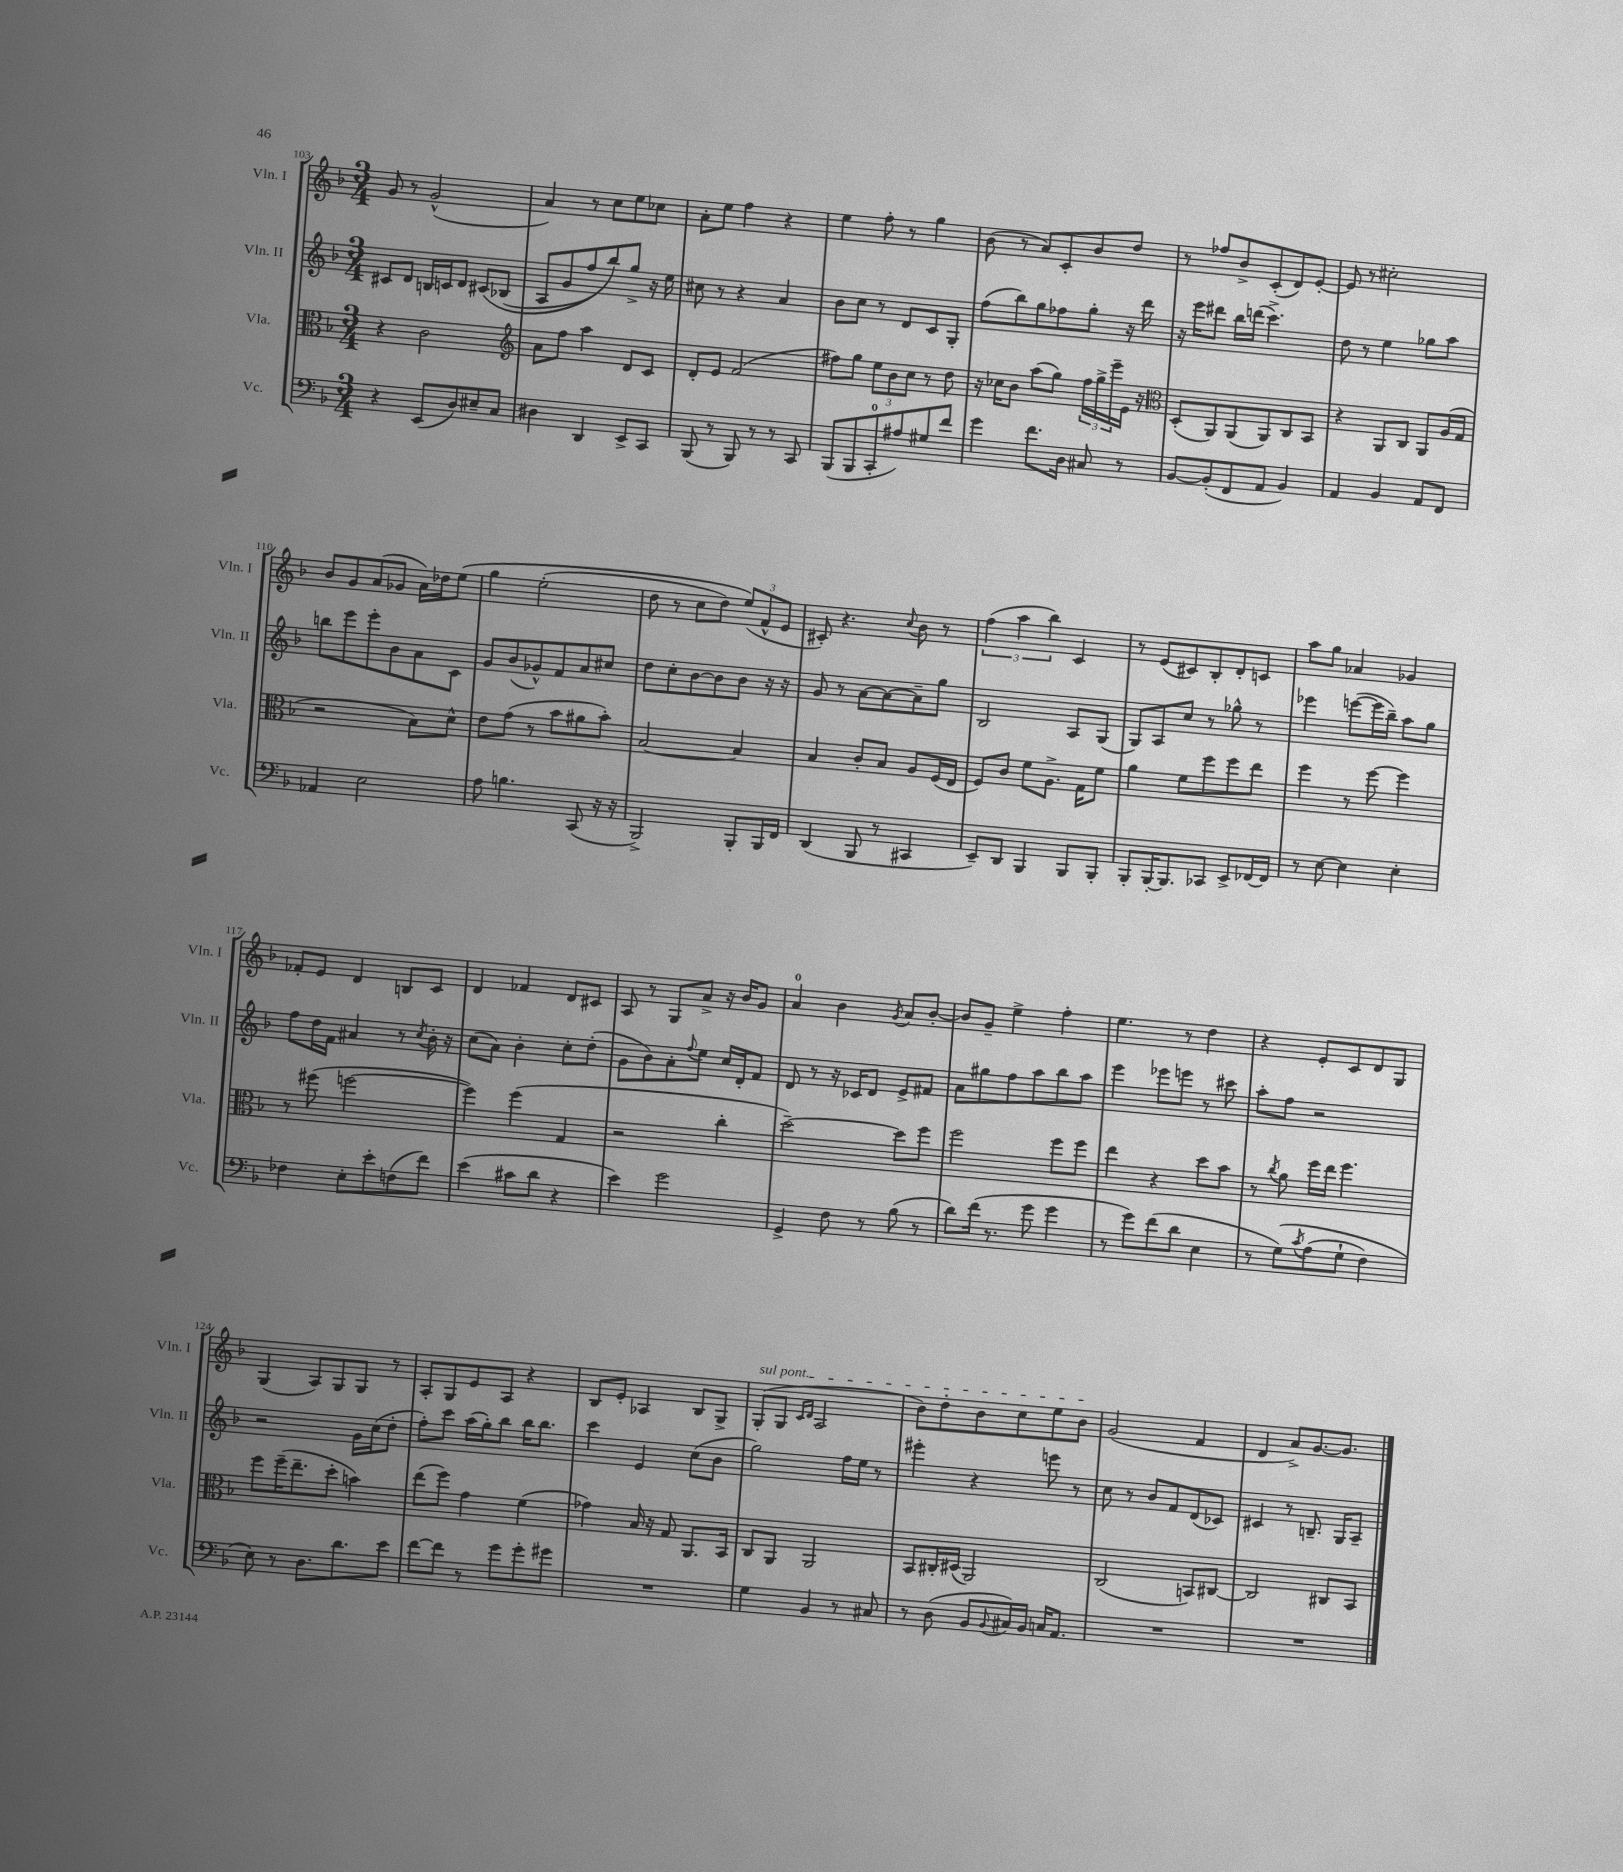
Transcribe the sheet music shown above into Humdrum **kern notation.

**kern	**kern	**kern	**kern
*part4	*part3	*part2	*part1
*staff4	*staff3	*staff2	*staff1
*I"Vc.	*I"Vla.	*I"Vln. II	*I"Vln. I
*I'Vc.	*I'Vla.	*I'Vln. II	*I'Vln. I
*clefF4	*clefC3	*clefG2	*clefG2
*k[b-]	*k[b-]	*k[b-]	*k[b-]
*M3/4	*M3/4	*M3/4	*M3/4
=103	=103	=103	=103
4r	4r	8c#X/L	8g/
.	.	8d/J	8r
(8EE/L	2c\	16Bn/LL	(2g^^/
.	.	16cn/J	.
8D/)	.	8d/J	.
8E#X~/	.	(8c#X/L	.
8C/J	.	(8B-X/J	.
=104	=104	=104	=104
*	*clefG2	*	*
4D#X\	8a\L	8A/L	4a/)
.	8ff\J	8g/	.
4DD/	4aa\	8ff/)	8r
.	.	8bb-/)	8cc\L
8EE^/L	8d/L	8gg^/J	8ee\
8CC/J	8c/J	16r	8cc-X\J
.	.	16ee\	.
=105	=105	=105	=105
(8BBB-/	8d'/L	8cc#X\	8a'\L
8r	8e/J	8r	8ee\J
8BBB-/)	(2f/	4r	4ff\
8r	.	.	.
8r	.	4a/	4r
8CC/	.	.	.
=106	=106	=106	=106
(8BBB-/L	8ff#X\L)	8b-\L	4ee\
8BBB-/	8gg\J	8cc\J	.
8CC'/	12ee\L	8r	8ff'\
.	12b-\	.	.
8A#X/)	.	8d/L	8r
.	12cc\J	.	.
8G#X/	8r	8c/	4gg\
8f/J	8dd\	8G'/J	.
=107	=107	=107	=107
4g\	16r	(8ff\L	(8b-\
.	16cc-X\KL	.	.
.	8b-\J	8bb-\)	8r
8.f\L	(8aa\L	8gg\	8a/L)
.	8gg\J)	8ff-X\	8c'/
16D\Jk	.	.	.
8C#X/	24ff\LL	8gg'\J	8b-/
.	24gg^\	.	.
.	24eee~\	.	.
8r	16e\JJ	16r	8dd/J
.	16r	16ddd\	.
=108	=108	=108	=108
*	*clefC3	*	*
[8BB-/L	(8D'/L	16r	8r
.	.	16eee\KL	.
(8BB-'/]	8AA/)	8ddd#X\J	8ff-X/L
8FF/	(8AA/	16bb-\LL	8b-^/
.	.	(16dddn\JJ	.
8AA/J	8AA/)	4.ccc^\)	(8c'/
4BB-/)	8C/	.	8d/)
.	8BB-/J	.	[8e'/J
=109	=109	=109	=109
4AA/	4r	8dd\	8e/]
.	.	8r	8r
4BB-/	8AA/L	4ee\	2cc#X'\
.	8C/J	.	.
8AA/L	8AA/L	8gg-X\L	.
8FF/J	(16A/L	8aa\J	.
.	16G/JJ	.	.
!!LO:LB:g=z
=110	=110	=110	=110
4AA-X/	2r	8bbn\L	8b-/L
.	.	8eee\	8g/
2E\	.	8eee'\	(8a/
.	.	8b-\	8g-X/J
.	8B-\L)	8a\	16a\LL)
.	.	.	16dd-X\J
.	8d^^\J	8c\J	(8ee\J
=111	=111	=111	=111
8A\	8e\L	8g/L	4gg\
4.Bn\	(8g\J	(8b-/	.
.	8r	8g-X^^/)	(2ee'\
.	8b-\L	8f/	.
(8CC/	8a#X\	8a/	.
16r	8b-'\J)	8cc#X/J	.
16r	.	.	.
=112	=112	=112	=112
2BBB-^/)	[2B-/	8dd\L	8dd\
.	.	8cc'\	8r
.	.	[8b-\	8cc\L
.	.	8b-\]	8dd\J)
8BBB-'/L	4B-/]	8b-\J	(12ee/L)
.	.	.	12f^^/
16BBB-/L	.	16r	.
.	.	.	12e/J
16FF/JJ	.	16r	.
=113	=113	=113	=113
(4DD/	4B-/	8g/	8c#X'/)
.	.	8r	4.r
8BBB-/	8c'/L	[8a\L	.
8r	8B-/J	8a\_	.
.	.	.	8qqcc/
4CC#X/	8A/L	8a~\]	8b-\
.	(16F/L	8gg\J	8r
.	16E/JJ	.	.
=114	=114	=114	=114
8EE~/L)	8F/L)	2B-/	(6ff\
8DD/J	8c/J	.	.
.	.	.	6aa\
4BBB-/	8f\L	.	.
.	.	.	6bb-\)
.	8.A^\J	.	.
8BBB-/L	.	8A/L	4c/
.	16G\KL	.	.
8BBB-'/J	8f\J	(8G/J	.
=115	=115	=115	=115
8BBB-'/L	4a\	8G/L)	8r
[16BBB-'/K	.	8A/	(8e/L
8.BBB-/]	.	.	.
.	8f\L	8cc/J	8c#X/)
8CC-X/J	8ff\	8r	8B-'/
8EE^/L	8ff\	8gg-X^^\	8d'/
[16FF-X/L	8ee\J	8r	8cn/J
16FF-/JJ]	.	.	.
=116	=116	=116	=116
8r	4ff\	4eee-X\	8aa\L
[8E\	.	.	8gg\J
4E\]	8r	([8eeen\L	4a-X/
.	[8ff\	16eee\L]	.
.	.	16bb-~\JJ)	.
4E'\	4ff\]	8aa\L	4g-X/
.	.	8gg\J	.
!!LO:LB:g=z
=117	=117	=117	=117
4F-X\	8r	8ff\L	8f-X'/L
.	(8ff#X\	16dd\L	8e/J
.	.	16f\JJ	.
8E'\L	[2ffn\	4a#X/	4d/
8e'\	.	.	.
(8Fn\	.	8r	8Bn/L
.	.	8qcc/	.
8f\J)	.	16b-'\	8c/J
.	.	16r	.
=118	=118	=118	=118
(4e\	4ff\])	(8cc\L	4d/
.	.	8a\J)	.
8c#X\L	(4ff\	4b-'\	4f-X/
8d\J	.	.	.
4r	4G/	8cc'\L	8d/L
.	.	(8dd'\J	8c#X/J
=119	=119	=119	=119
4e\)	2r	8g\L	8A/
.	.	8b-\)	8r
2g\	.	8a'\	8G/L
.	.	8qqff/	.
.	.	8ee\J	8a^/J
.	4cc'\	16cc/LL	16r
.	.	16d'/J	16b-/KL
.	.	8f/J	8g/J
=120	=120	=120	=120
4GG^/	[2dd~\)	8d/	4a/
.	.	8r	.
8F\	.	16r	4b-\
.	.	16c-X/KL	.
8r	.	8d/J	.
.	.	.	8qg/
(8B-\	8dd\L]	8e^/L	8a/L
8r	8ff\J	8f#X/J	[8b-'/J
=121	=121	=121	=121
8d\L)	2ff\	8a\L	8b-/L]
(16f\Jk	.	8gg#X\	8g~/J
8.r	.	.	.
.	.	8ff\	4ee^\
8g\	.	8aa\	.
4g\	8ff\L	8bb-\	4ff'\
.	8ff\J	8aa\J	.
=122	=122	=122	=122
8r	4ee\	4eee\	4.ee\
8g\L)	.	.	.
(8f\	4r	8eee-X\L	.
8d\J	.	8eeen\J	8r
4E\	8dd\L	8r	4dd\
.	8b-\J	8ccc#X\	.
=123	=123	=123	=123
8r	8r	8aa'\L	4r
.	8qcc/	.	.
(8G\L)	8a\	8ff\J	.
8qc/	.	.	.
(8A\	16ff\LL	2r	8e'/L
.	16ee\JJ	.	.
8G`\J	4.ff\	.	8c/
4F\)	.	.	8d/
.	.	.	8G/J
!!LO:LB:g=z
=124	=124	=124	=124
8E\)	8ff\L	2r	(4G/
8r	(16ff~\K	.	.
.	8.ee~\	.	.
8.D\L	.	.	8A/L)
.	8dd'\J	.	8G/
8.d\	.	.	.
.	4bn\)	16g\LL	8G/J
.	.	(16cc\J	.
8e\J	.	8dd'\J	8r
=125	=125	=125	=125
[8f\L	(8ee\L	8ff'\L)	8A'/L
8f\J]	8ff\J)	8ccc\J	8G/
8r	4g\	(16aa\LL	8e/
.	.	16gg'\J)	.
8g\L	.	8bb-\J	8A/J
8g'\	(4f\	16bb-\KL	4r
.	.	8.bb-\J	.
8g#X\J	.	.	.
=126	=126	=126	=126
2.r	4g-X\)	4ccc\	8B-/L
.	.	.	8e'/J
.	16B-/	4e/	4A-X/
.	16r	.	.
.	8G/	.	.
.	8.AA/L	(8cc\L	8B-/L
.	.	8b-\J	8G^/J
.	16BB-/Jk	.	.
=127	=127	=127	=127
!	!	!	!LO:TX:a:i:t=sul pont.
4G\	8C/L	2gg\)	(8G'/L
.	8AA/J	.	8G/J
.	.	.	16qqc/LL
.	.	.	16qqd/JJ
4BB-/	2AA/	.	2A/
8r	.	16ff\LL	.
.	.	16ee\JJ	.
8C#X/	.	8r	.
=128	=128	=128	=128
8r	8BB-/L	4eee#X'\	8b-\L)
(8D\	16C#X'/L	.	8dd'\
.	(16D#X/JJ	.	.
8BB-/L	2AA/)	4r	8b-\
8qqBB-/	.	.	.
16C#X/L)	.	.	8cc\
16BB-/JJ	.	.	.
16Cn/KL	.	8eeen\	8ee\
8.AA/J	.	.	.
.	.	8r	8b-\J
=129	=129	=129	=129
2.r	(2C/	8cc\	(2g/
.	.	8r	.
.	.	8b-/L	.
.	.	8f/	.
.	8BBn/L)	(8d/	4f/
.	[8C#X/J	8c-X/J)	.
=130	=130	=130	=130
2.r	2C#/]	4c#X/	4d/
.	.	8r	8a^/L)
.	.	8.Bn~/	[8.g/
.	8C#X/L	.	.
.	.	16G/KL	8.g/J]
.	8BB-/J	8A~/J	.
==	==	==	==
*-	*-	*-	*-
